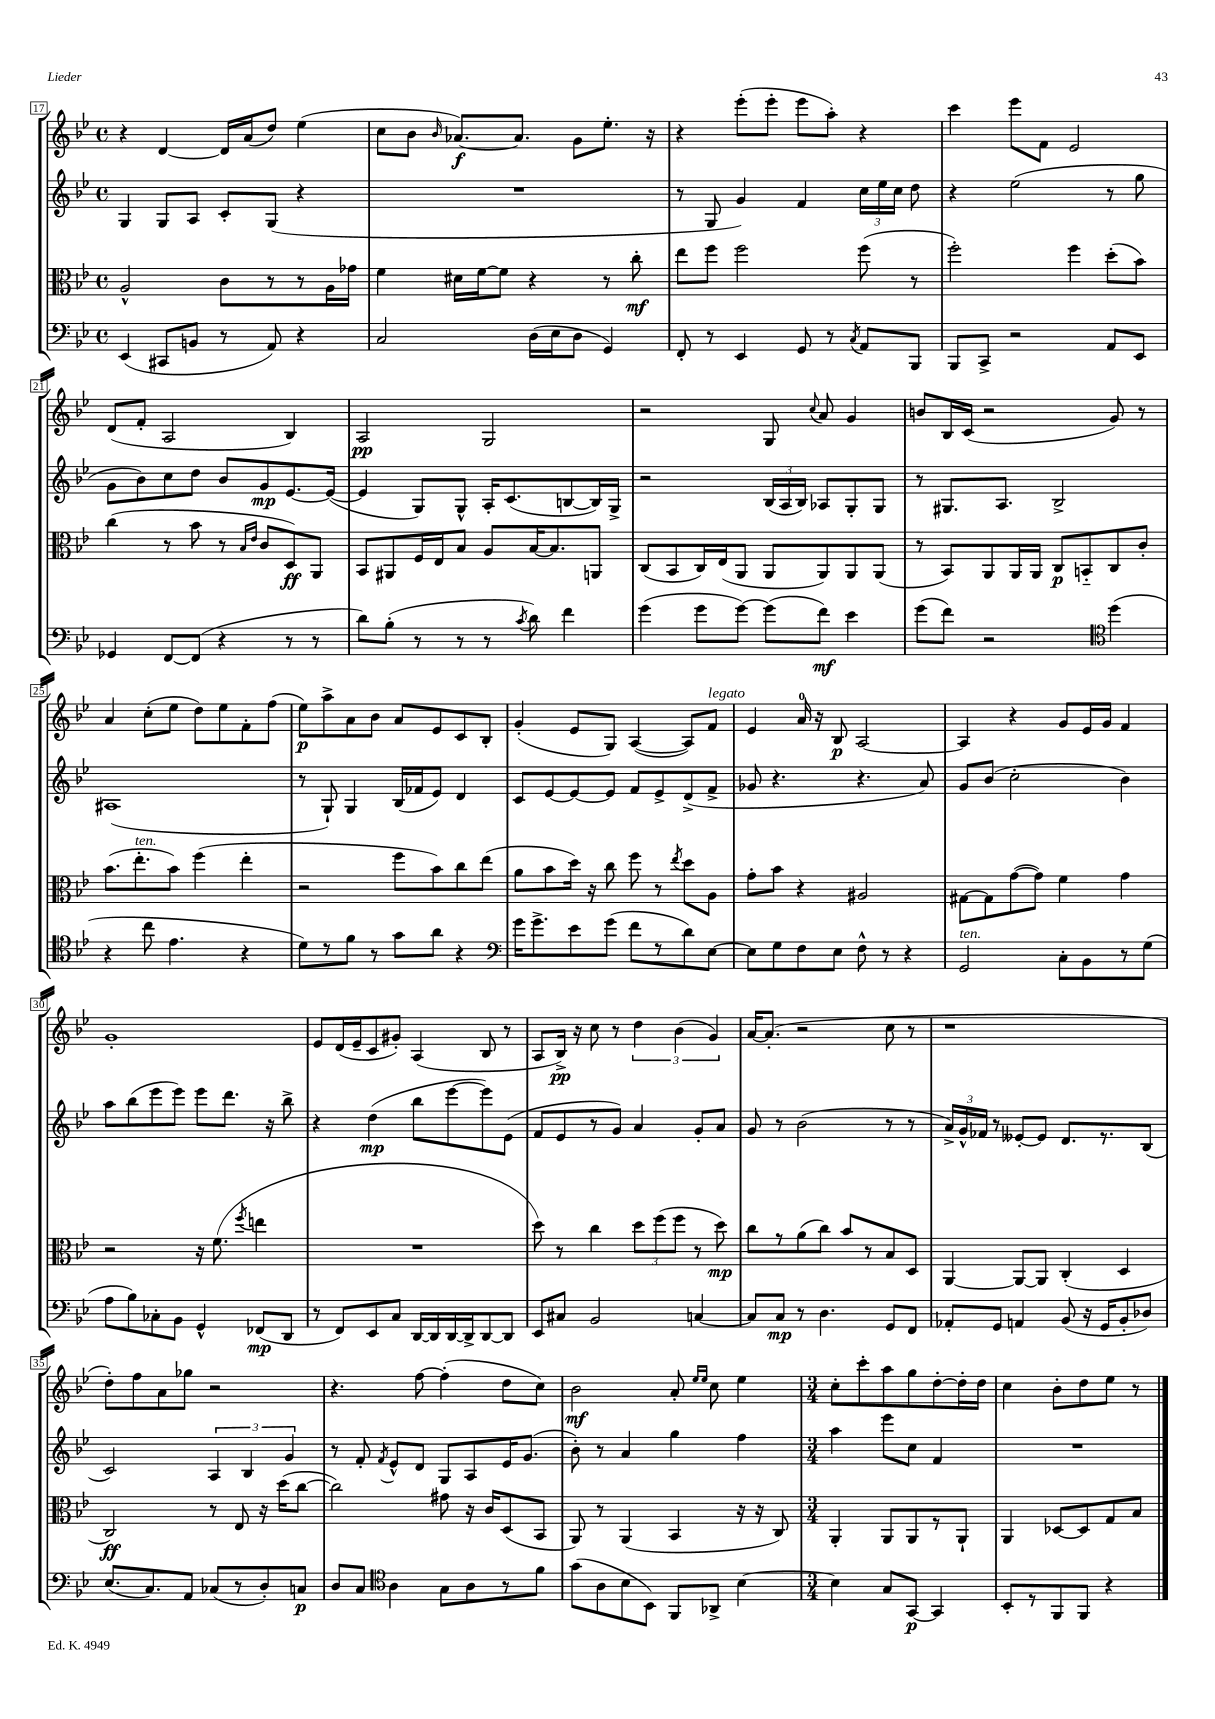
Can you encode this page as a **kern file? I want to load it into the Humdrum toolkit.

**kern	**kern	**kern	**kern
*staff4	*staff3	*staff2	*staff1
*clefF4	*clefC3	*clefG2	*clefG2
*k[b-e-]	*k[b-e-]	*k[b-e-]	*k[b-e-]
*M4/4	*M4/4	*M4/4	*M4/4
*met(c)	*met(c)	*met(c)	*met(c)
(4EE-	2A^^	4G	4r
8CC#	.	8G	[4d
8BB	.	8A	.
8r	8c	8c'	16d]
.	.	.	(16a
8AA)	8r	(8G	8dd)
4r	8r	4r	(4ee-
.	16A	.	.
.	16g-	.	.
=	=	=	=
2C	4f	1r	8cc
.	.	.	8b-
.	.	.	16qqb-
.	16d#	.	[8.a-)
.	[16f	.	.
.	8f]	.	.
.	.	.	8.a-]
(16D	4r	.	.
16E-	.	.	.
8D	.	.	8g
4GG)	8r	.	8.ee-'
.	8cc'	.	.
.	.	.	16r
=	=	=	=
8FF'	8ee-	8r	4r
8r	8ff	8G	.
4EE-	2ff	4g)	(8eee-'
.	.	.	8eee-'
8GG	.	4f	8eee-
8r	.	.	8aa')
8qC	.	.	.
8AA	(8ff	24cc	4r
.	.	24ee-	.
.	.	24cc	.
8BBB-	8r	8dd	.
=	=	=	=
8BBB-	2ff')	4r	4ccc
8CC^	.	.	.
2r	.	(2ee-	8eee-
.	.	.	8f
.	4ff	.	2e-
8AA	(8dd'	8r	.
8EE-	8b-)	8gg	.
=	=	=	=
4GG-	(4cc	8g	(8d
.	.	8b-)	8f'
[8FF	8r	8cc	2A
(8FF]	8b-	8dd	.
4r	8r	8b-	.
.	16qqB-	.	.
.	16qqe-	.	.
.	8c	8g	.
8r	8D)	[8.e-	4B-)
8r	8AA	.	.
.	.	(16e-_	.
=	=	=	=
8d)	8BB-	4e-]	2A
(8B-'	8AA#	.	.
8r	16F	8G)	.
.	16E-	.	.
8r	8B-	8G^^	.
8r	8A	16A'	2G
.	.	(8.c	.
8qc	.	.	.
8d)	[16B-	.	.
.	8.B-]	.	.
4f	.	[8B	.
.	8AA	16B])	.
.	.	16G^	.
=	=	=	=
(4g	(8C	2r	2r
.	8BB-	.	.
8g	16C)	.	.
.	(16E-	.	.
[8g)	8AA	.	.
(8g]	8AA	(24B-	8G
.	.	24A	.
.	.	24B-)	.
.	.	.	8qqcc
8f)	8AA)	8A-	8a
4e-	8AA	8G'	4g
.	(8AA	8G	.
=	=	=	=
(8g	8r	8r	8b
8f)	8BB-)	8.G#	16B-
.	.	.	(16c
2r	8AA	.	2r
.	.	8.A	.
.	16AA	.	.
.	16AA	.	.
.	8C	2B-^	.
.	8BB'~	.	.
*clefC4	*	*	*
(4dd	8C	.	8g)
.	8c'	.	8r
=	=	=	=
4r	(8.b-	(1A#	4a
.	8.ee-'	.	.
8cc	.	.	(8cc'
4.e-	8b-)	.	8ee-
.	(4ff	.	8dd)
.	.	.	8ee-
4r	4ee-'	.	8f'
.	.	.	(8ff
=	=	=	=
8d)	2r	8r	8ee-)
8r	.	8G`)	8aa^
8f	.	4G	8a
8r	.	.	8b-
8g	8ff	(16B-	8a
.	.	16f-	.
8a	8b-)	8e-)	8e-
4r	8cc	4d	8c
.	(8ee-	.	8B-'
=	=	=	=
*clefF4	*	*	*
16g	8a	8c	(4g'
8.g^	.	.	.
.	8b-	[8e-	.
8e-	16dd)	8e-_	8e-
.	16r	.	.
(8g	8cc	8e-]	8G)
8f	8ff	8f	([4A
8r	8r	8e-^	.
.	8qee-	.	.
8d)	8dd	(8d^	8A])
[8E-	8A	8f^	8f
=	=	=	=
8E-]	8g'	8g-	4e-
8G	8b-	4.r	.
8F	4r	.	16a
.	.	.	16r
8E-	.	.	8B-
8F^^	2A#	4.r	[2A
8r	.	.	.
4r	.	.	.
.	.	8a)	.
=	=	=	=
2GG	[8G#	8g	4A]
.	8G#]	(8b-	.
.	([8g	2cc'	4r
.	8g])	.	.
8C'	4f	.	8g
8BB-	.	.	16e-
.	.	.	16g
8r	4g	4b-)	4f
(8G	.	.	.
=	=	=	=
8A	2r	8aa	1g'
8B-)	.	(8bb-	.
8C-'	.	8eee-	.
8BB-	.	8eee-)	.
4GG^^	16r	8eee-	.
.	(8.f	.	.
.	.	8.ddd	.
.	8qff	.	.
(8FF-	4ee	.	.
.	.	16r	.
8DD	.	8bb-^	.
=	=	=	=
8r	1r	4r	8e-
8FF)	.	.	(16d
.	.	.	16e-~
8EE-	.	(4dd	8c
8C	.	.	8g#')
[16DD	.	8bb-	(4A
16DD]	.	.	.
[16DD	.	[8eee-	.
16DD^]	.	.	.
[8DD	.	8eee-])	8B-
8DD]	.	(8e-	8r
=	=	=	=
8EE-	8dd)	8f	8A
8C#	8r	8e-	16B-^)
.	.	.	16r
2BB-	4cc	8r	8cc
.	.	8g)	8r
.	12dd	4a	6dd
.	(12ff	.	.
.	12ff	.	(6b-
[4C	8r	8g'	.
.	.	.	6g)
.	8dd)	8a	.
=	=	=	=
8C]	8cc	8g	[16a
.	.	.	(8.a']
8C	8r	8r	.
8r	(8a	(2b-	2r
4.D	8cc)	.	.
.	8b-	.	.
.	8r	.	.
8GG	8B-	8r	8cc
8FF	8D	8r	8r
=	=	=	=
8AA-'	[4AA	24a^)	1r
.	.	24g^^	.
.	.	24f-	.
8GG	.	8r	.
4AA	8AA_	[8e--'	.
.	8AA]	8e--]	.
(8BB-	(4C'	8.d	.
16r	.	.	.
16GG	.	8.r	.
8BB-'	4D	.	.
8D-)	.	(8B-	.
=	=	=	=
(8.E-	2C)	2c)	8dd')
.	.	.	8ff
8.C)	.	.	.
.	.	.	8a
8AA	.	.	8gg-
(8C-	8r	6A	2r
8r	8E-	.	.
.	.	6B-	.
8D')	16r	.	.
.	(16dd	.	.
.	.	6g	.
8C	[8cc	.	.
=	=	=	=
8D	2cc])	8r	4.r
8C	.	8f'	.
*clefC4	*	*	*
.	.	8qf	.
4A	.	8e-^^	.
.	.	8d	[8ff
8G	8g#	8G	(4ff']
8A	16r	8A	.
.	16c	.	.
8r	(8D	16e-	8dd
.	.	(8.g	.
8f	8BB-	.	8cc)
=	=	=	=
(8g	8AA)	8b-')	2b-
8A	8r	8r	.
8B-	(4AA	4a	.
8BB-)	.	.	.
8FF	4BB-	4gg	8a'
.	.	.	16qqee-
.	.	.	16qqee-
8AA-^	.	.	8cc
[4B-	16r	4ff	4ee-
.	16r	.	.
.	8C)	.	.
=	=	=	=
*M3/4	*M3/4	*M3/4	*M3/4
4B-]	4AA'	4aa	8cc'
.	.	.	8ccc'
8G	8AA	8eee-	8aa
[8GG	8AA	8cc	8gg
4GG]	8r	4f	[8dd'
.	8AA`	.	16dd']
.	.	.	16dd
=	=	=	=
8BB-'	4AA	2.r	4cc
8r	.	.	.
8FF	[8D-	.	8b-'
8FF	8D-]	.	8dd
4r	8G	.	8ee-
.	8B-	.	8r
==	==	==	==
*-	*-	*-	*-
